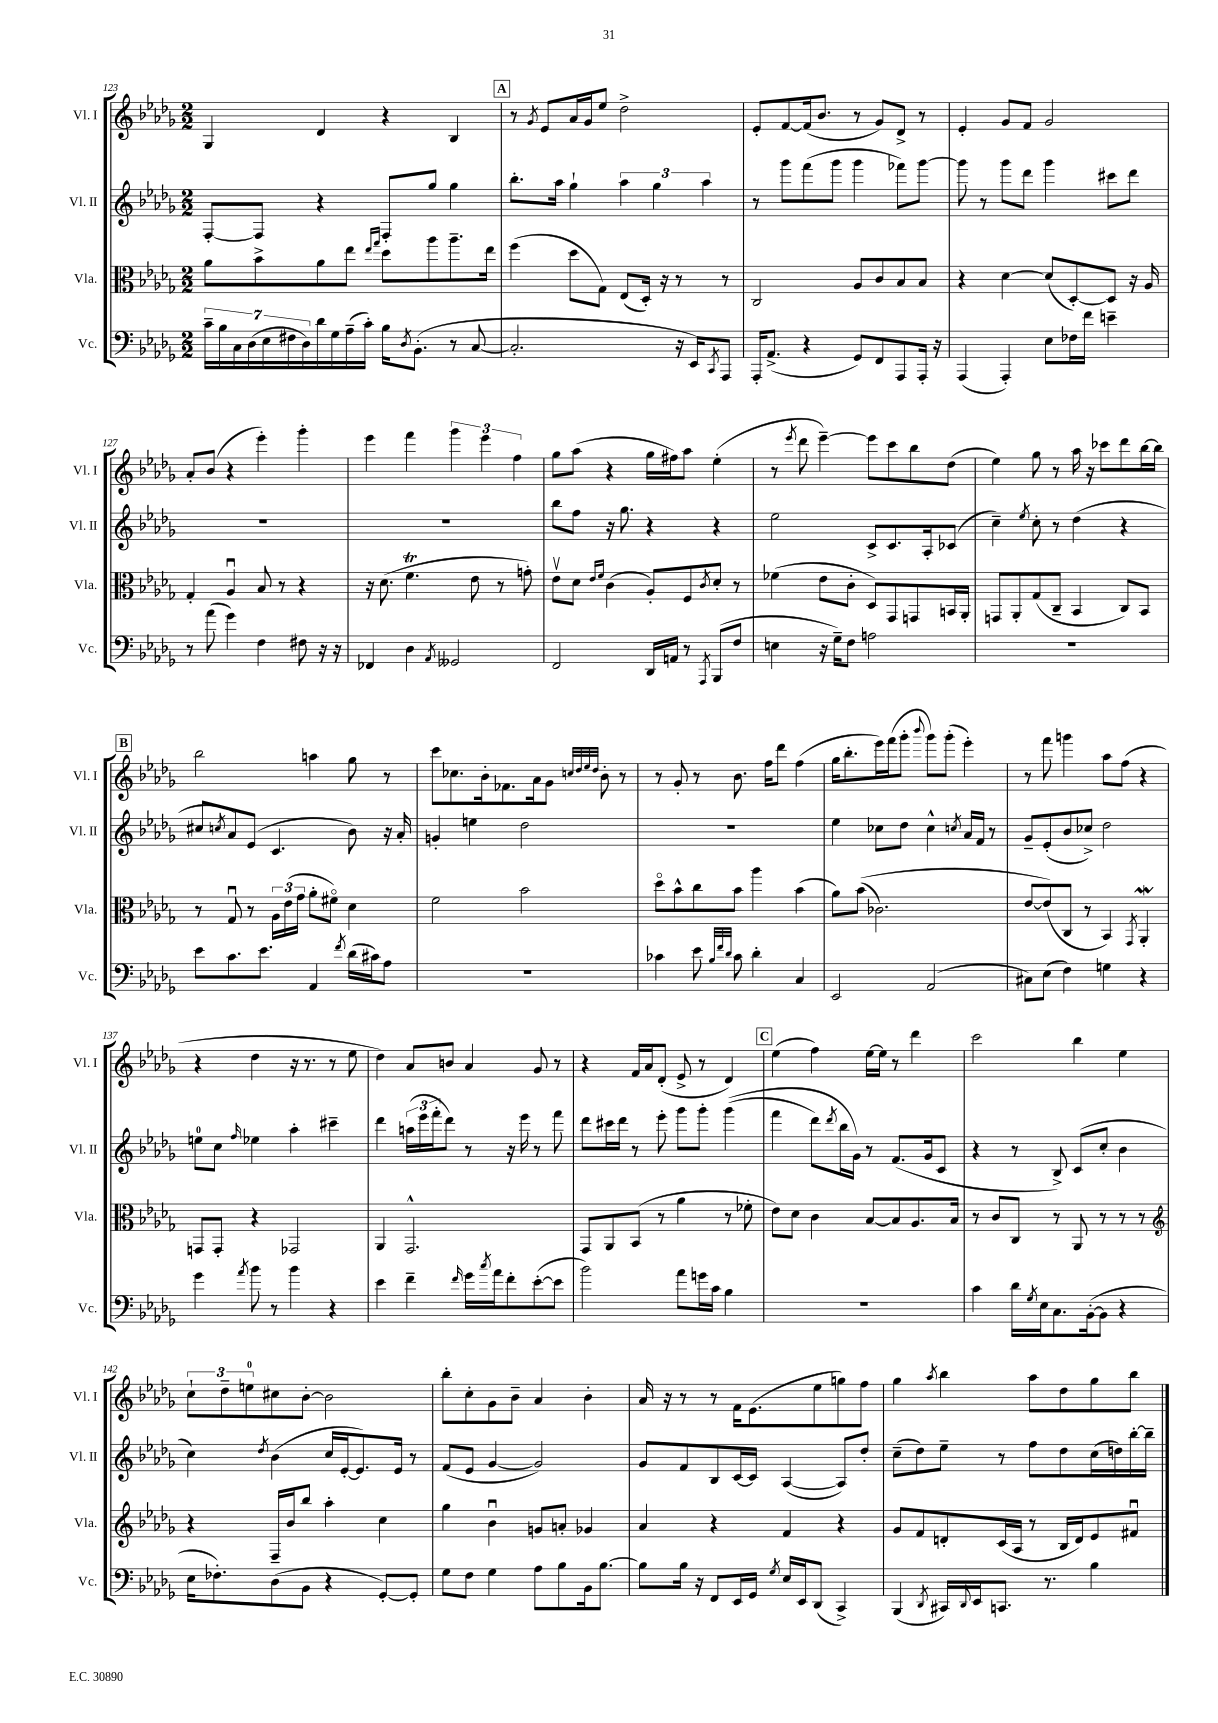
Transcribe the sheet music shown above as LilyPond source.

<<
\new StaffGroup <<
\new Staff = "s0" \with { instrumentName = "Vl. I" shortInstrumentName = "Vl. I" } {
    \clef treble \key des \major \numericTimeSignature \time 2/2
    ges4 des'4 r4 bes4 |
    \mark \markup { \box "A" } r8 \acciaccatura { ges'8 } ees'8 aes'16 ges'16 ees''8 des''2-> |
    ees'8-. f'8~ f'16( bes'8. r8 ges'8) des'8-> r8 |
    ees'4-. ges'8 f'8 ges'2 |
    aes'8-. bes'8( r4 ees'''4-.) ges'''4-. |
    ees'''4 f'''4 \tuplet 3/2 { ges'''4 ees'''4 f''4 } |
    ges''8 aes''8( r4 ges''16 fis''16) aes''8 ees''4-.( |
    r8 \acciaccatura { ees'''8 } des'''8 ees'''4~--) ees'''8 c'''8 bes''8 des''8( |
    ees''4) ges''8 r8 aes''16 r16 ces'''8 des'''8 bes''16~ bes''16 |
    \mark \markup { \box "B" } bes''2 a''4 ges''8 r8 |
    c'''8 ces''8. bes'16-. fes'8. aes'16 ges'8 \grace { c''32 des''32 ees''32 des''32 } bes'8-. r8 |
    r8 ges'8-. r8 bes'8. f''16 des'''8 f''4( |
    ges''16 bes''8.-. ees'''16) f'''16( ges'''8-. \appoggiatura { bes'''8 } ges'''8) ges'''8-.( ees'''4-.) |
    r8 f'''8 g'''4 aes''8 f''8( r4 |
    r4 des''4 r16 r8. r8 ees''8 |
    des''4) aes'8 b'8 aes'4 ges'8 r8 |
    r4 f'16 aes'16 des'8-.( ees'8-> r8 des'4) |
    \mark \markup { \box "C" } ees''4( f''4) ees''16~ ees''16 r8 des'''4 |
    c'''2 bes''4 ees''4 |
    \tuplet 3/2 { c''8-! des''8-- e''8-0 } cis''8 bes'8~-. bes'2 |
    bes''8-. c''8-. ges'8 bes'8-- aes'4 bes'4-. |
    aes'16 r16 r8 r8 f'16 ees'8.( ees''8 g''8) f''8 |
    ges''4 \acciaccatura { aes''8 } bes''4 aes''8 des''8 ges''8 bes''8 \bar "|." |
}
\new Staff = "s1" \with { instrumentName = "Vl. II" shortInstrumentName = "Vl. II" } {
    \clef treble \key des \major \numericTimeSignature \time 2/2
    f8~-. f8 r4 f8-. ges''8 ges''4 |
    \mark \markup { \box "A" } bes''8.-. aes''16 ges''4-! \tuplet 3/2 { aes''4 ges''4 aes''4 } |
    r8 ges'''8 f'''8( ges'''8 ges'''4 fes'''8) ges'''8~ |
    ges'''8 r8 ges'''8 des'''8 ges'''4 cis'''8 des'''8 |
    R1 |
    R1 |
    bes''8 f''8 r16 ges''8. r4 r4 |
    ees''2 c'8-> c'8. aes16-. ces'8( |
    c''4--) \acciaccatura { ees''8 } c''8-. r8 des''4( r4 |
    \mark \markup { \box "B" } cis''8 \acciaccatura { c''8 } aes'8) ees'8( c'4. bes'8) r16 aes'16-. |
    g'4-. e''4 des''2 |
    R1 |
    ees''4 ces''8 des''8 ces''4-^ \acciaccatura { c''8 } aes'16 f'16 r8 |
    ges'8-- ees'8-.( bes'8 ces''8->) des''2 |
    e''8-0 c''8 \grace { f''16 } ees''4 aes''4-. cis'''4-- |
    des'''4 \tuplet 3/2 { a''16( ees'''16 f'''16-. } des'''8) r8 r16 ees'''16 r8 f'''8 |
    des'''8 cis'''16 des'''16 r8 ees'''8-. ges'''8 ges'''8-. ges'''4(\( |
    \mark \markup { \box "C" } f'''4 des'''8) \acciaccatura { des'''8 } bes''16 ges'16\) r8 f'8.( ges'16 c'8 |
    r4 r8 bes8->) c'8( c''8-. bes'4 |
    c''4) \acciaccatura { des''8 } bes'4( c''16 ees'16~-. ees'8.) ees'16 r8 |
    f'8( ees'8 ges'4~ ges'2) |
    ges'8 f'8 bes8 c'16~ c'16 aes4~( aes8) des''8-. |
    c''8--( des''8) ees''8-- r8 f''8 des''8 c''16( d''16) bes''16~-. bes''16-- \bar "|." |
}
\new Staff = "s2" \with { instrumentName = "Vla." shortInstrumentName = "Vla." } {
    \clef alto \key des \major \numericTimeSignature \time 2/2
    aes'8 bes'8-> aes'8 ees''8 \grace { ees''16 ges''16 } des''8 aes''8 aes''8.-- ees''16 |
    \mark \markup { \box "A" } f''4( des''8 ges8) ees8( des16-.) r16 r8 r8 |
    c2 aes8 c'8 bes8 bes8 |
    r4 des'4~ des'8( des8~-.) des8 r16 aes16 |
    ges4-. aes4\downbow bes8 r8 r4 |
    r16 des'8.( f'4.\trill ees'8 r8 g'8-.) |
    ees'8\upbow des'8 \grace { ees'16 f'16 } c'4( aes8-.) f8 \acciaccatura { c'8 } des'8-. r8 |
    fes'4( ees'8 c'8-. des8) ges,8 g,8 b,16 aes,16-. |
    g,8 aes,8-. ges8( c8-- bes,4 c8) bes,8 |
    \mark \markup { \box "B" } r8 ges8\downbow r8 \tuplet 3/2 { aes16 ees'16( ges'16 } aes'8-. fis'8\flageolet) des'4 |
    f'2 bes'2 |
    des''8\flageolet bes'8-^ c''8 bes'8 aes''4 bes'4( |
    aes'8) bes'8(\( ces'2.) |
    ees'8~ ees'8(\) c8 r8 bes,4) \acciaccatura { ges,8 } aes,4-.\mordent |
    g,8 g,8-. r4 ges,2 |
    aes,4 ges,2.-^ |
    ges,8 aes,8 bes,8( r8 aes'4 r8 fes'8-. |
    \mark \markup { \box "C" } ees'8) des'8 c'4 bes8~ bes8 aes8. bes16 |
    r8 c'8 c8 r8 aes,8 r8 r8 r8 |
    \clef treble r4 f16-- bes'16 bes''8 aes''4-. c''4 |
    ges''4 bes'4\downbow g'8 a'8-. ges'4 |
    aes'4 r4 f'4 r4 |
    ges'8 f'8 d'8-. c'16( aes16 r8 bes16 d'16) ees'8 fis'8\downbow \bar "|." |
}
\new Staff = "s3" \with { instrumentName = "Vc." shortInstrumentName = "Vc." } {
    \clef bass \key des \major \numericTimeSignature \time 2/2
    \tuplet 7/4 { c'16-- bes16 c16 des16( ees16 fis16 des16) } des'16 ges16 aes16--( c'16-.) bes16 \acciaccatura { des8 } bes,8.-.( r8 c8~ |
    \mark \markup { \box "A" } c2.-. r16 ees,16) \acciaccatura { c,8 } aes,,8 |
    aes,,16-. aes,8.->( r4 ges,8) f,8 aes,,8 aes,,16-. r16 |
    aes,,4( aes,,4-.) ees8 fes16 f'16 e'4-- |
    r8 aes'8( ges'4) f4 fis8 r16 r16 |
    fes,4 des4 \acciaccatura { aes,8 } geses,2 |
    f,2 des,16 a,16 r8 \acciaccatura { aes,,8 } bes,,8( f8 |
    e4 r16 ges16--) f8 a2 |
    R1 |
    \mark \markup { \box "B" } ees'8 c'8. ees'8. aes,4 \acciaccatura { f'8 } des'16( cis'16) aes8 |
    R1 |
    ces'4 ees'8 \grace { bes32 f'32 des'32 } ces'8 des'4-. c4 |
    ees,2 aes,2( |
    cis8) ees8( f4) g4 r4 |
    ges'4 \acciaccatura { aes'8 } bes'8 r8 bes'4 r4 |
    ees'4 f'4-- \grace { f'16 } ges'16 \acciaccatura { c''8 } aes'16 f'8-. ees'8~-.( ees'8 |
    bes'2) aes'8 g'16 c'16 bes4 |
    \mark \markup { \box "C" } R1 |
    c'4 des'16 \acciaccatura { ges8 } ees16 c8. bes,16~-.( bes,8 r4 |
    ees16 fes8.-.) des8( bes,8 r4 ges,8~-.) ges,8-. |
    ges8 f8 ges4 aes8 bes8 bes,16 bes8.~ |
    bes8 bes16 r16 f,8 ees,16 ges,16 \acciaccatura { ges8 } ees16 ees,16 des,8( c,4->) |
    bes,,4( \acciaccatura { des,8 } cis,16) \appoggiatura { des,8 } ees,16 c,8. r8. bes4 \bar "|." |
}
>>
>>
\layout { \context { \Score currentBarNumber = #123 } }
